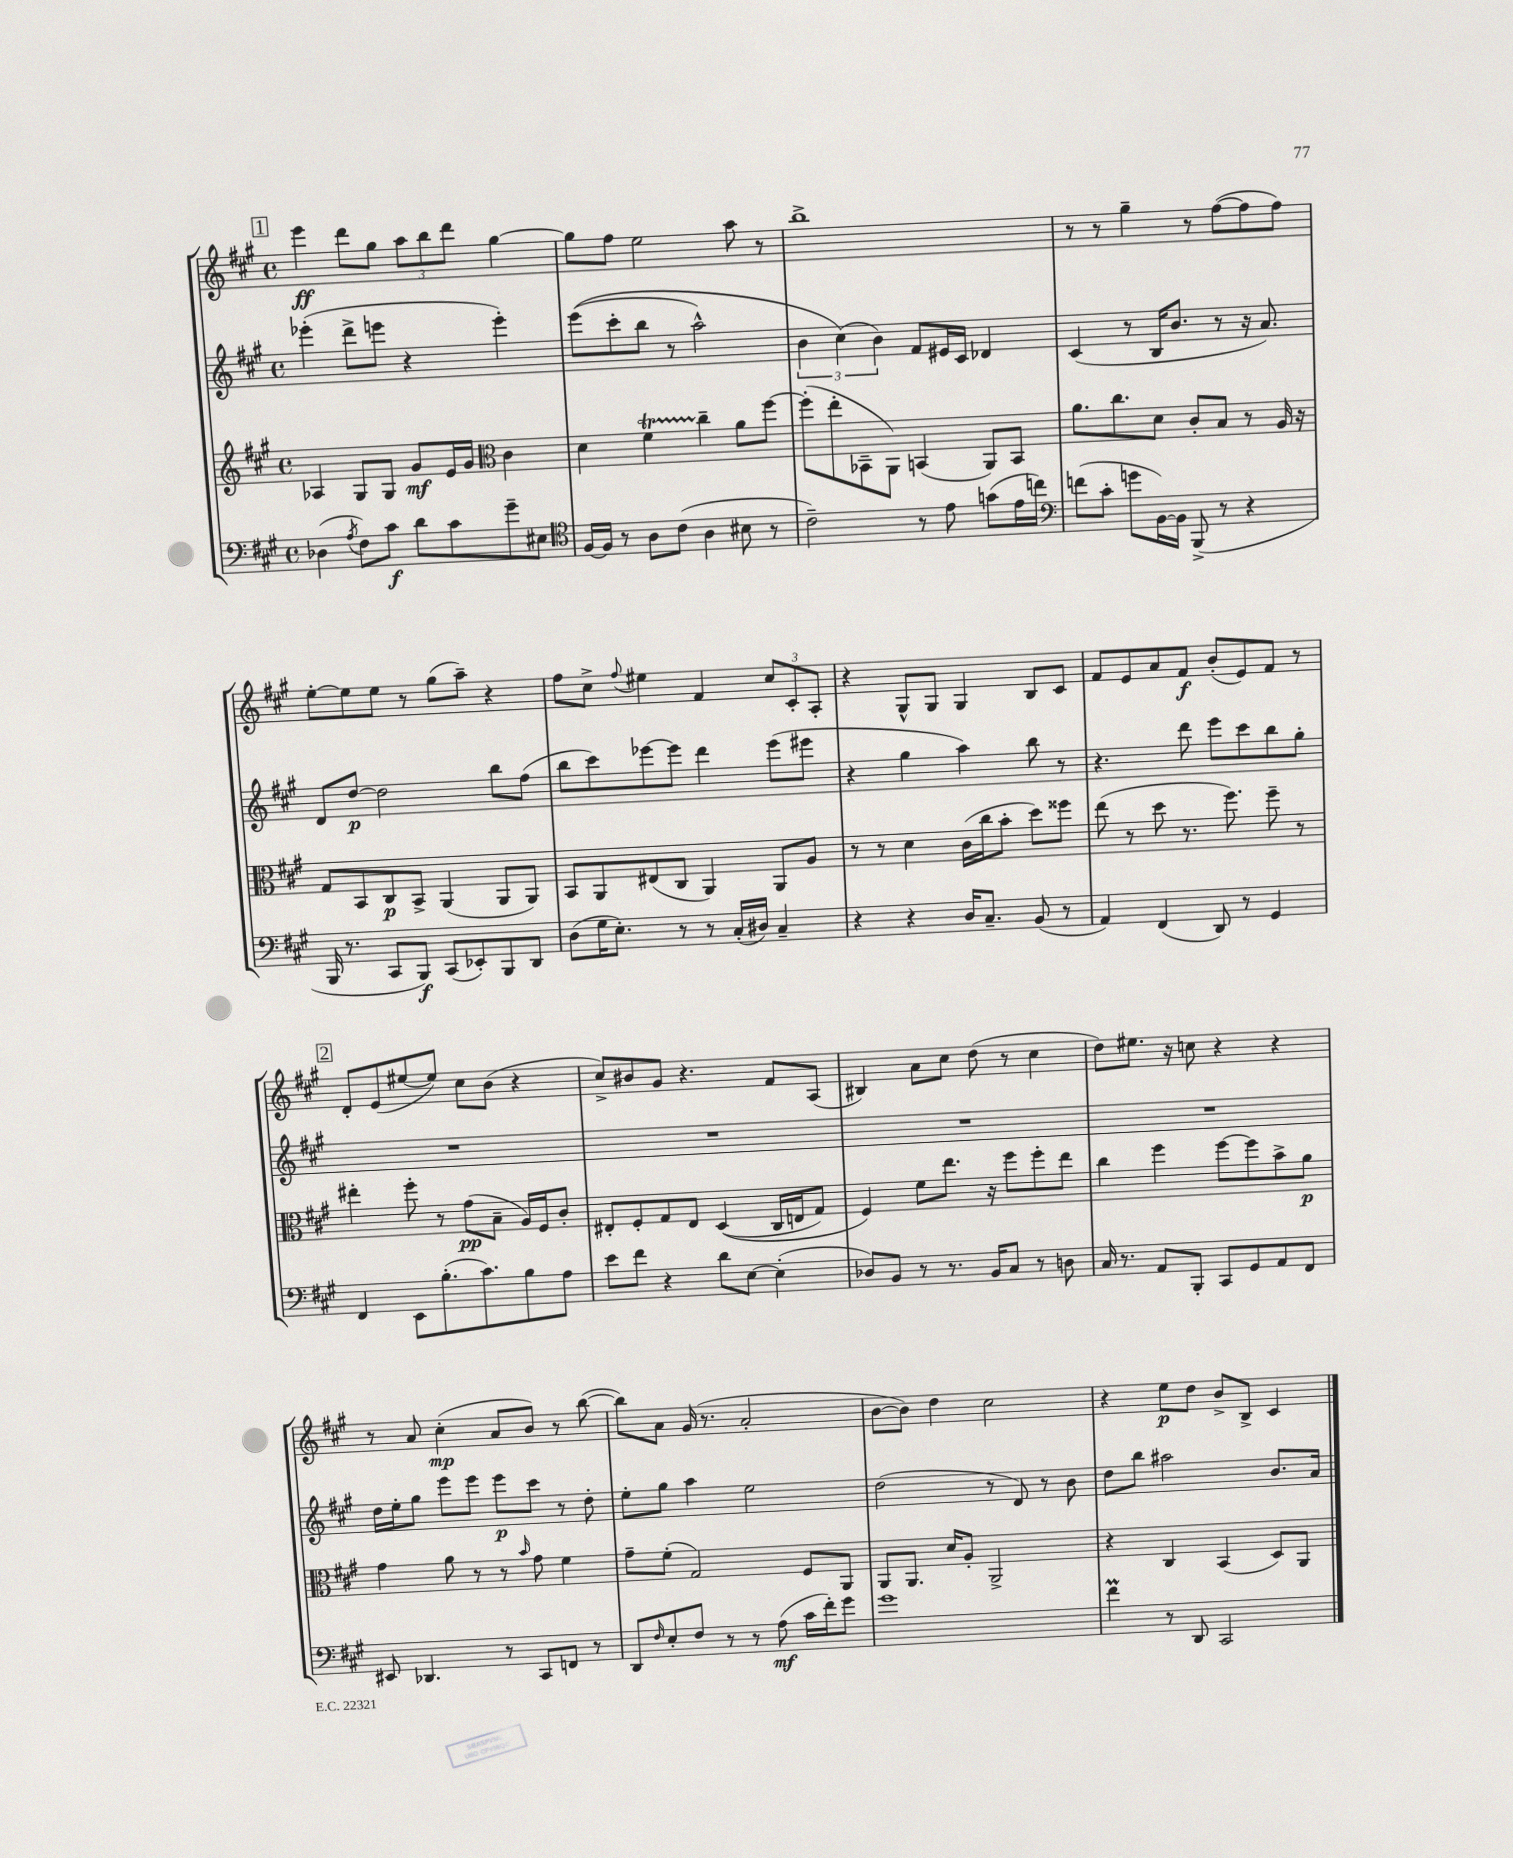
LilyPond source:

<<
\new StaffGroup <<
\new Staff = "s0" {
    \clef treble \key a \major \defaultTimeSignature \time 4/4
    \mark \markup { \box "1" } e'''4\ff d'''8 gis''8 \tuplet 3/2 { a''8 b''8 d'''8 } gis''4~ |
    gis''8 fis''8 e''2 a''8 r8 |
    b''1-> |
    r8 r8 gis''4-- r8 fis''8~( fis''8 fis''8) |
    e''8~-. e''8 e''8 r8 gis''8( a''8--) r4 |
    fis''8 cis''8-> \appoggiatura { fis''8 } eis''4 fis'4 \tuplet 3/2 { cis''8 cis'8-. a8-. } |
    r4 gis8-^ gis8 gis4 b8 cis'8 |
    fis'8 e'8 a'8 fis'8\f b'8-.( e'8) fis'8 r8 |
    \mark \markup { \box "2" } d'8-. e'8( eis''8~ eis''8) cis''8 b'8( r4 |
    cis''8->) bis'8 gis'8 r4. fis'8 a8( |
    bis4) a'8 cis''8 d''8( r8 cis''4 |
    d''8) eis''8. r16 c''8 r4 r4 |
    r8 a'8 cis''4-.\mp( a'8 b'8) r8 b''8~( |
    b''8) a'8 gis'16( r8. a'2-. |
    b'8~ b'8) d''4 cis''2 |
    r4 e''8\p d''8 b'8-> b8-> cis'4 \bar "|." |
}
\new Staff = "s1" {
    \clef treble \key a \major \defaultTimeSignature \time 4/4
    \mark \markup { \box "1" } ees'''4-.( d'''8-> e'''8 r4 e'''4-.) |
    e'''8(\( cis'''8-. b''8 r8 a''2-^) |
    \tuplet 3/2 { b'4 cis''4(\) b'4) } fis'8 eis'16 cis'16 des'4 |
    cis'4( r8 b16 b'8. r8 r16 a'8.) |
    d'8 d''8~\p d''2 b''8 fis''8( |
    b''8 cis'''8) ees'''8~ ees'''8 d'''4 ees'''8( eis'''8 |
    r4 gis''4 a''4) b''8 r8 |
    r4. d'''8 e'''8 cis'''8 b''8 gis''8-. |
    \mark \markup { \box "2" } R1 |
    R1 |
    R1 |
    R1 |
    d''16 e''16-. gis''8 e'''8 e'''8 e'''8\p cis'''8 r8 d''8-. |
    e''8-. gis''8 a''4 e''2 |
    d''2( r8 d'8) r8 b'8 |
    d''8 b''8 ais''2 b'8. a'16 \bar "|." |
}
\new Staff = "s2" {
    \clef treble \key a \major \defaultTimeSignature \time 4/4
    \mark \markup { \box "1" } aes4 gis8 gis8 gis'8\mf e'16 gis'16 \clef alto cis'4 |
    d'4 fis'4\startTrillSpan cis''4--\stopTrillSpan a'8 fis''8~ |
    fis''8-.( e''8-. bes,8-- a,8) b,4( a,8) b,8 |
    a'8. cis''8. d'8 cis'8-. b8 r8 a16 r16 |
    gis8 b,8 cis8\p b,8-> a,4( a,8 a,8) |
    b,8 a,8 eis8( cis8 a,4) a,8 a8 |
    r8 r8 d'4 cis'16( cis''16 b'8-. d''8) fisis''8 |
    e''8( r8 d''8 r8. fis''8.) fis''8-- r8 |
    \mark \markup { \box "2" } eis''4-. fis''8-. r8 gis'8\pp( b8-- a16) fis16 cis'8-. |
    eis8-. fis8-. gis8 eis8 d4(\( cis16 e16 gis8) |
    fis4\) fis'8 e''8. r16 fis''8 fis''8-. e''8 |
    cis''4 fis''4 fis''8~ fis''8 b'8-> a'8\p |
    gis'4 a'8 r8 r8 \grace { b'16 } gis'8 fis'4 |
    gis'8-- fis'8-.( gis2) fis8 a,8 |
    a,8 a,8. d'16 a8-. a,2-> |
    r4 cis4 b,4( d8) a,8 \bar "|." |
}
\new Staff = "s3" {
    \clef bass \key a \major \defaultTimeSignature \time 4/4
    \mark \markup { \box "1" } des4( \acciaccatura { a8 } fis8) cis'8\f d'8 cis'8 gis'8-- eis8 |
    \clef tenor fis16~ fis16 r8 a8 cis'8( a4 bis8 r8 |
    cis'2--) r8 e'8 g'8( e'16 c''16) |
    \clef bass f'8( cis'8-. g'8 b,16~) b,16 b,,8->( r8 r4 |
    b,,16 r8. cis,8 b,,8\f) cis,8( ees,8-.) b,,8 d,8 |
    d8( gis16 e8.-.) r8 r8 cis16-.( dis16) cis4-- |
    r4 r4 d16 cis8.-- b,8( r8 |
    a,4) fis,4( d,8) r8 gis,4 |
    \mark \markup { \box "2" } fis,4 e,8 b8.-.( cis'8.) b8 a8 |
    e'8 fis'8 r4 d'8 e8~ e4-.( |
    des8) b,8 r8 r8. b,16 cis8 r8 d8 |
    cis16 r8. a,8 b,,8-. cis,8 gis,8 a,8 fis,8 |
    eis,8 des,4. r8 cis,8 f,8 r8 |
    d,8 \grace { fis16 } e8-. fis8 r8 r8 a8\mf( cis'16 fis'16-.) gis'8 |
    gis'1 |
    fis'4\prall r8 d,8 cis,2 \bar "|." |
}
>>
>>
\layout { \context { \Score \remove "Bar_number_engraver" } }
